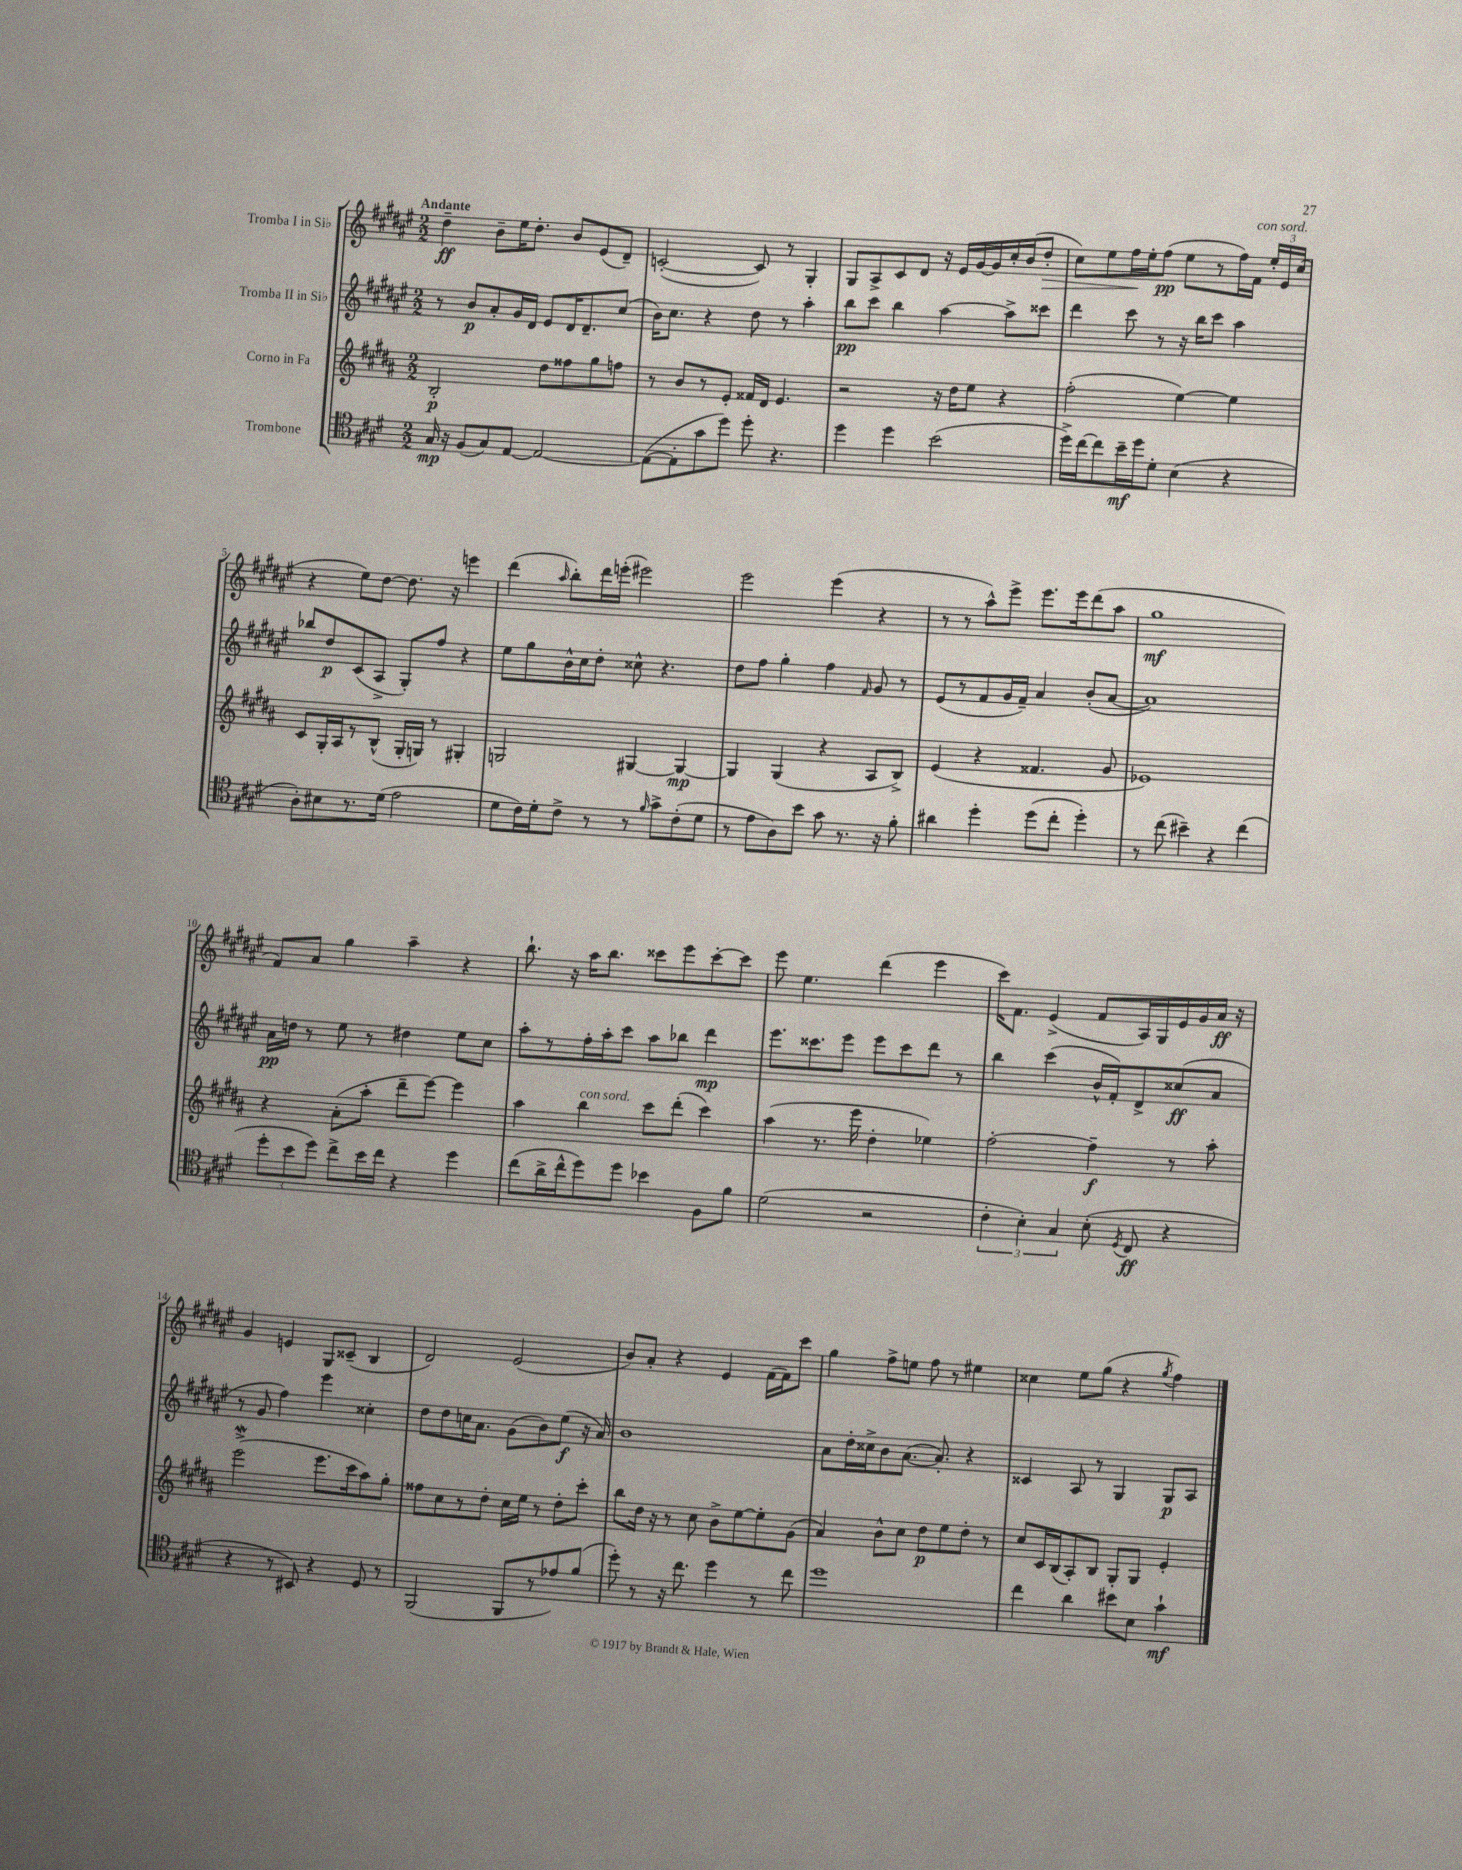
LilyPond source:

<<
\new StaffGroup <<
\new Staff = "s0" \with { instrumentName = "Tromba I in Sib" } {
    \clef treble \key fis \major \numericTimeSignature \time 2/2 \tempo "Andante"
    \autoBeamOff dis''4--\ff b'8[-- eis''16 dis''8.]-. b'8[ eis'8( dis'8]--) |
    c'2~-.( c'8) r8 gis4-. |
    gis8[ ais8-> cis'8 dis'8] r16 eis'16[ gis'16~ gis'16 cis''16-. b'16( dis''8]-.\> |
    cis''8[) eis''8 fis''16\! eis''16-. fis''8]\pp( eis''8[ r8 fis''16) fis'16]^\markup { \italic "con sord." } \tuplet 3/2 { eis''16[-. eis'16 cis''16]( } |
    r4 eis''8[) dis''8]~ dis''8. r16 e'''4 |
    dis'''4( \grace { ais''16 } b''8[-.) dis'''16 e'''16]-.( eis'''2) |
    eis'''2 eis'''4( r4 |
    r8 r8 ais''8[-^) eis'''8]-> eis'''8.[ eis'''16 dis'''8( ais''8] |
    gis''1\mf |
    fis'8[) ais'8] gis''4 ais''4-- r4 |
    b''8.-! r16 ais''16[ b''8.] cisis'''8[ eis'''8 cisis'''8~-. cisis'''8] |
    eis'''8 eis''4. dis'''4( eis'''4 |
    cis'''16[) fis'8.] eis'4->( fis'8[ ais16) gis16 eis'16 gis'16 ais'16]\ff r16 |
    gis'4 e'4 gis8[ cisis'8]--( b4 |
    dis'2) eis'2( |
    b'8[) ais'8]-. r4 eis'4 fis'16[( fis'16) cis'''8] |
    gis''4 fis''8[-> e''8] fis''8 r8 eis''4 |
    cisis''4 eis''8[ gis''8]( r4 \acciaccatura { gis''8 } fis''4) \bar "|." |
}
\new Staff = "s1" \with { instrumentName = "Tromba II in Sib" } {
    \clef treble \key fis \major \numericTimeSignature \time 2/2
    \autoBeamOff r8 b'8[\p ais'8-. gis'16 dis'16] eis'8[ dis'16 dis'8.-- cis''8]( |
    b'16[) cis''8.] r4 dis''8 r8 ais''4-. |
    b''8[\pp cis'''8] b''4 ais''4~ ais''8[-> cisis'''8] |
    dis'''4 cis'''8 r8 r16 b''16[ cis'''8] ais''4 |
    bes''8[ dis''8\p cis'8( ais8]-> gis8[-.) fis''8] r4 |
    eis''8[ gis''8 b'16-^ cis''16 dis''8]-. cisis''8-^ r4. |
    dis''8[ fis''8] gis''4-. fis''4 \grace { fis'16 } gis'8 r8 |
    eis'8[( r8 fis'8 gis'16 fis'16]--) ais'4 b'8[-.( ais'8]~ |
    ais'1) |
    ais'16[\pp d''16] r8 eis''8 r8 dis''4 eis''8[ cis''8] |
    ais''8[-. r8 fis''16-. ais''16-. cis'''8] ais''8[ bes''8] dis'''4\mp |
    eis'''8.[ cisis'''8. eis'''8] eis'''8[ cisis'''8 dis'''8] r8 |
    b''4 cis'''4( b'16[-^ fis'16-.) dis'8-> cisis''8\ff( ais'8] |
    r8 gis'8 fis''4) eis'''4 cisis''4-. |
    dis''8[ dis''8 c''16 ais'8.] gis'8[( b'8) eis''8]\f( r16 ais'16) |
    b'1 |
    ais'8[ dis''16-. cisis''16-> b'8 ais'8.]~( ais'8.-.) r4 |
    cisis'4 ais8 r8 gis4 gis8[\p ais8] \bar "|." |
}
\new Staff = "s2" \with { instrumentName = "Corno in Fa" } {
    \clef treble \key b \major \numericTimeSignature \time 2/2
    \autoBeamOff b2-.\p dis''8[ fisis''8 gis''8 f''8] |
    r8 b'8[ r8 e'8]-. fisis'16[ dis'16] e'4. |
    r2 r16 dis''16[ e''8] r4 |
    fis''2-.( e''4~) e''4 |
    cis'8[ gis16-. ais16 r8 b8]-^( gis16[-. g16]) r8 gis4-. |
    g2 gis4~ gis4~\mp |
    gis4 gis4( r4 ais8[ b8]->) |
    e'4( r4 fisis'4. gis'8 |
    ees'1) |
    r4 ais'8[-.( ais''8]-. dis'''8[-- e'''8]~) e'''4 |
    ais''4 b''4^\markup { \italic "con sord." } cis'''8[ dis'''8]-.( cis'''4) |
    ais''4( r8. e'''16 dis''4-. ees''4) |
    fis''2~-. fis''4--\f r8 ais''8-. |
    e'''2->\mordent( e'''8.[ cis'''16 ais''8) gis''8]-. |
    fisis''8[ cis''8 r8 dis''8]-. cis''16[ e''16] r8 dis''8[-. cis'''8]-. |
    b''8[ dis''16] r16 r8 cis''8 b'8[-> e''8~ e''8-. gis'8]( |
    ais'4) b'8[-^ cis''8] dis''8[\p e''8 dis''8]-. r8 |
    cis''8[ cis'16 b16( ais8-.) b8] gis8[-. gis8] e'4-. \bar "|." |
}
\new Staff = "s3" \with { instrumentName = "Trombone" } {
    \clef tenor \key e \major \numericTimeSignature \time 2/2
    \autoBeamOff gis16\mp r16 fis8[( gis8) e8]~ e2~ |
    e8[~( e8-. gis'8 dis''8]) dis''8-. r4. |
    dis''4 dis''4 b'2( |
    dis''16[->) cis''16~ cis''8 b'16--\mf dis''16 dis'8]-. b4( r4 |
    a8[-.) bis8 r8. dis'16]( e'2 |
    dis'8[ cis'16) dis'16-. cis'8]-> r8 r8 \grace { fis'16 } gis'8[-> cis'8-.( dis'8] |
    r8 e'8[ a8) b'8] gis'8 r8. r16 fis'8-. |
    ais'4 dis''4-. dis''8[( cis''8]-. dis''4-.) |
    r8 cis''8( bis'4--) r4 cis''4( |
    \tuplet 3/2 { dis''8[-. b'8 dis''8]) } cis''8[-> b'16 cis''16] r4 dis''4 |
    cis''8[( a'16-> cis''16-^ dis''8) dis''8] bes'4 fis8[ fis'8] |
    dis'2( r2 |
    \tuplet 3/2 { cis'4-. b4-.) gis4 } b8-.( \acciaccatura { dis8 } cis8\ff r4 |
    r4 r8 bis,8) r4 dis8 r8 |
    fis,2( fis,8[ r8 ees'8) fis'8]( |
    dis''8-.) r8 r16 cis''8. dis''4 r8 cis''8 |
    dis''1 |
    cis''4 a'4 bis'8[ b8] gis'4-!\mf \bar "|." |
}
>>
>>
